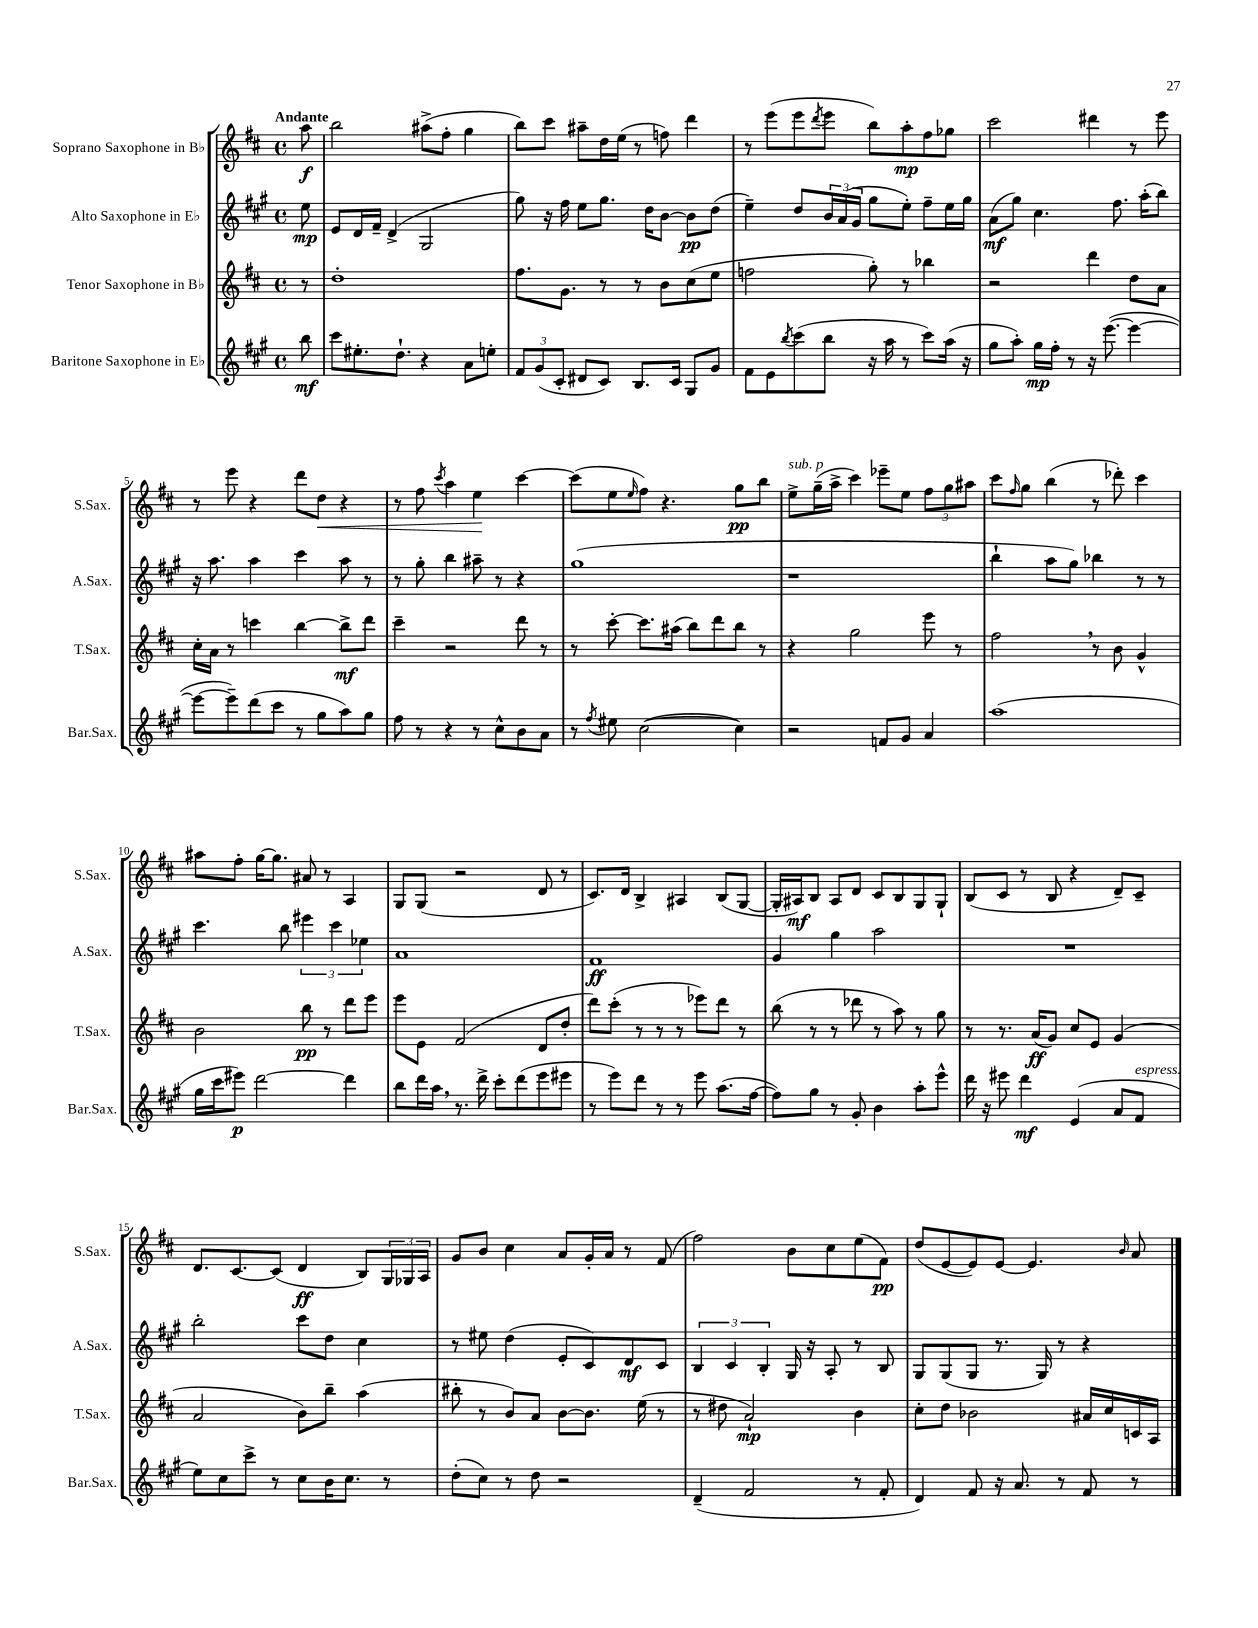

**kern	**dynam	**kern	**dynam	**kern	**dynam	**kern	**dynam
*part4	*part4	*part3	*part3	*part2	*part2	*part1	*part1
*staff4	*staff4	*staff3	*staff3	*staff2	*staff2	*staff1	*staff1
*I"Baritone Saxophone in E♭	*	*I"Tenor Saxophone in B♭	*	*I"Alto Saxophone in E♭	*	*I"Soprano Saxophone in B♭	*
*I'Bar.Sax.	*	*I'T.Sax.	*	*I'A.Sax.	*	*I'S.Sax.	*
*clefG2	*	*clefG2	*	*clefG2	*	*clefG2	*
*k[f#c#g#]	*	*k[f#c#]	*	*k[f#c#g#]	*	*k[f#c#]	*
*M4/4	*	*M4/4	*	*M4/4	*	*M4/4	*
*met(c)	*	*met(c)	*	*met(c)	*	*met(c)	*
=	=	=	=	=	=	=	=
!	!	!	!	!	!	!LO:TX:a:B:t=Andante	!
8bb\	mf	8r	.	8ee\	mp	8aa\	f
=1	=1	=1	=1	=1	=1	=1	=1
8ccc#\L	.	1dd'	.	8e/L	.	2bb\	.
8.ee#X'\	.	.	.	16d/L	.	.	.
.	.	.	.	16f#~/JJ	.	.	.
.	.	.	.	(4d^/	.	.	.
8.dd`\J	.	.	.	.	.	.	.
4r	.	.	.	2G#/	.	(8aa#X^\L	.
.	.	.	.	.	.	8ff#'\J	.
8a\L	.	.	.	.	.	4gg\	.
8een'\J	.	.	.	.	.	.	.
=2	=2	=2	=2	=2	=2	=2	=2
12f#/L	.	8.ff#\L	.	8gg#\)	.	8bb\L)	.
(12g#/	.	.	.	.	.	.	.
.	.	.	.	16r	.	8ccc#\J	.
12c#'/J	.	.	.	.	.	.	.
.	.	8.g\J	.	16ff#\	.	.	.
8d#X/L	.	.	.	8ee\L	.	8aa#X~\L	.
8c#/J)	.	8r	.	8.gg#\J	.	16dd\L	.
.	.	.	.	.	.	(16ee\JJ	.
8.B/L	.	8r	.	.	.	8r	.
.	.	.	.	16dd\KL	.	.	.
.	.	8b\L	.	[8b\J	.	8ffn\)	.
16c#/Jk	.	.	.	.	.	.	.
8G#/L	.	(8cc#\	.	8b\L]	pp	4ddd\	.
8g#/J	.	8ee\J	.	(8dd\J	.	.	.
=3	=3	=3	=3	=3	=3	=3	=3
8f#\L	.	2ffn\	.	4ee~\)	.	8r	.
8e\	.	.	.	.	.	(8eee\L	.
8qbb/	.	.	.	.	.	.	.
(8ccc#\	.	.	.	8dd/L	.	8eee\	.
.	.	.	.	.	.	8qddd/	.
8bb\J	.	.	.	24b/L	.	8eee\J	.
.	.	.	.	(24a/	.	.	.
.	.	.	.	24g#/JJ	.	.	.
16r	.	8gg'\)	.	8gg#\L	.	8bb\L)	.
16aa\	.	.	.	.	.	.	.
8r	.	8r	.	8ee'\J)	.	8aa'\	mp
8ccc#\L)	.	4bb-X\	.	8ff#~\L	.	8ff#\	.
(16aa\Jk	.	.	.	16ee\L	.	8gg-X\J	.
16r	.	.	.	16gg#\JJ	.	.	.
=4	=4	=4	=4	=4	=4	=4	=4
8gg#\L	.	2r	.	(8a\L	mf	2ccc#\	.
8aa'\J)	.	.	.	8gg#\J)	.	.	.
16gg#\LL	mp	.	.	4.cc#\	.	.	.
16ff#'\JJ	.	.	.	.	.	.	.
8r	.	.	.	.	.	.	.
16r	.	4ddd\	.	.	.	4ddd#X\	.
([8.eee\	.	.	.	.	.	.	.
.	.	.	.	8.ff#\	.	.	.
4eee\_	.	8dd\L	.	.	.	8r	.
.	.	.	.	(16aa'\KL	.	.	.
.	.	8a\J	.	8bb\J)	.	8eee\	.
!!LO:LB:g=z
=5	=5	=5	=5	=5	=5	=5	=5
8eee\L_	.	16cc#'\LL	.	16r	.	8r	.
.	.	16a\JJ	.	8.aa\	.	.	.
8eee~\])	.	8r	.	.	.	8eee\	.
(8ddd\	.	4cccn\	.	4aa\	.	4r	.
8ccc#\J	.	.	.	.	.	.	.
8r	.	[4bb\	.	4ccc#\	.	8ddd\L	.
!	!	!	!	!	!	!	!LO:HP:b
8gg#\L	.	.	.	.	.	8dd\J	<
8aa\)	.	8bb^\L]	mf	8aa\	.	4r	.
8gg#\J	.	8ddd\J	.	8r	.	.	.
=6	=6	=6	=6	=6	=6	=6	=6
8ff#\	.	4ccc#~\	.	8r	.	8r	.
8r	.	.	.	8gg#'\	.	8ff#\	.
.	.	.	.	.	.	8qccc#/	.
4r	.	2r	.	4bb\	.	4aa\	.
8r	.	.	.	8aa#X~\	.	4ee\	.
8cc#^^\L	.	.	.	8r	.	.	.
8b\	.	8ddd\	.	4r	.	[4ccc#\	[
8a\J	.	8r	.	.	.	.	.
=7	=7	=7	=7	=7	=7	=7	=7
8r	.	8r	.	(1gg#	.	(8ccc#\L]	.
8qff#/	.	.	.	.	.	.	.
8ee#X\	.	[8ccc#'\	.	.	.	8ee\	.
.	.	.	.	.	.	16qqee/	.
([2cc#\	.	8.ccc#\L]	.	.	.	8ff#\J)	.
.	.	.	.	.	.	4.r	.
.	.	(16aa#X\Jk	.	.	.	.	.
.	.	8bb\L)	.	.	.	.	.
.	.	8ddd\	.	.	.	.	.
4cc#\])	.	8bb\J	.	.	.	8gg\L	pp
.	.	8r	.	.	.	8bb\J	.
=8	=8	=8	=8	=8	=8	=8	=8
!	!	!	!	!	!	!LO:TX:a:i:t=sub. p	!
2r	.	4r	.	1r	.	8ee^\L	.
.	.	.	.	.	.	(16gg~\L	.
.	.	.	.	.	.	16aa^\JJ	.
.	.	2gg\	.	.	.	4ccc#\)	.
8fn/L	.	.	.	.	.	8eee-X~\L	.
8g#/J	.	.	.	.	.	8ee\J	.
4a/	.	8eee\	.	.	.	12ff#\L	.
.	.	.	.	.	.	12gg\	.
.	.	8r	.	.	.	.	.
.	.	.	.	.	.	12aa#X\J	.
=9	=9	=9	=9	=9	=9	=9	=9
(1aa	.	2ff#,\	.	4bb`\	.	8ccc#\L	.
.	.	.	.	.	.	16qqff#/	.
.	.	.	.	.	.	8gg\J	.
.	.	.	.	8aa\L	.	(4bb\	.
.	.	.	.	8gg#\J)	.	.	.
.	.	8r	.	4bb-X\	.	8r	.
.	.	8b\	.	.	.	8ddd-X'\)	.
.	.	4g^^/	.	8r	.	4ccc#\	.
.	.	.	.	8r	.	.	.
!!LO:LB:g=z
=10	=10	=10	=10	=10	=10	=10	=10
16gg#\LL	.	2b\	.	4.ccc#\	.	8aa#X\L	.
16ccc#\J	.	.	.	.	.	.	.
8eee#X\J)	p	.	.	.	.	8ff#'\J	.
[2ddd\	.	.	.	.	.	[16gg\KL	.
.	.	.	.	.	.	8.gg\J]	.
.	.	.	.	8bb\	.	.	.
.	.	8bb\	pp	6eee#X\	.	8a#X/	.
.	.	8r	.	.	.	8r	.
.	.	.	.	6ccc#\	.	.	.
4ddd\]	.	8ddd\L	.	.	.	4A/	.
.	.	.	.	6ee-X\	.	.	.
.	.	8eee\J	.	.	.	.	.
=11	=11	=11	=11	=11	=11	=11	=11
8bb\L	.	8eee\L	.	1a	.	8G/L	.
16ddd\L	.	8e\J	.	.	.	(8G/J	.
16aa,\JJ	.	.	.	.	.	.	.
8.r	.	(2f#/	.	.	.	2r	.
16ddd^\	.	.	.	.	.	.	.
8ccc#'\L	.	.	.	.	.	.	.
(8ddd\	.	.	.	.	.	.	.
8eee\	.	8d/L	.	.	.	8d/	.
8eee#X\J	.	8dd'/J	.	.	.	8r	.
=12	=12	=12	=12	=12	=12	=12	=12
8r	.	8ddd\L)	.	1f#	ff	8.c#/L)	.
8eee\L)	.	(8ccc#'\J	.	.	.	.	.
.	.	.	.	.	.	16d/Jk	.
8ddd\J	.	8r	.	.	.	4B^/	.
8r	.	8r	.	.	.	.	.
8r	.	8r	.	.	.	4A#X/	.
8eee\	.	8eee-X\L)	.	.	.	.	.
(8.aa\L	.	8ddd\J	.	.	.	(8B/L	.
.	.	8r	.	.	.	[8G/J	.
[16ff#\Jk	.	.	.	.	.	.	.
=13	=13	=13	=13	=13	=13	=13	=13
8ff#\L])	.	(8bb\	.	4g#/	.	16G'/LL]	.
.	.	.	.	.	.	16A#X/J)	mf
8gg#\J	.	8r	.	.	.	8B/J	.
8r	.	8r	.	4gg#\	.	8A#/L	.
8g#'/	.	8ddd-X\	.	.	.	8d/J	.
4b\	.	8r	.	2aa\	.	8c#/L	.
.	.	8aa\)	.	.	.	8B/	.
8aa'\L	.	8r	.	.	.	8G/	.
8eee^^\J	.	8gg\	.	.	.	8G`/J	.
=14	=14	=14	=14	=14	=14	=14	=14
16ddd\	.	8r	.	1r	.	(8B/L	.
16r	.	.	.	.	.	.	.
8eee#X\	.	8.r	.	.	.	8c#/J	.
4ddd\	mf	.	.	.	.	8r	.
.	.	(16a/KL	ff	.	.	.	.
.	.	8g/J)	.	.	.	8B/	.
(4e/	.	8cc#/L	.	.	.	4r	.
.	.	8e/J	.	.	.	.	.
8a/L	.	(4g/	.	.	.	8d~/L)	.
!LO:TX:a:i:t=espress.	!	!	!	!	!	!	!
8f#/J	.	.	.	.	.	8c#~/J	.
!!LO:LB:g=z
=15	=15	=15	=15	=15	=15	=15	=15
8ee\L)	.	2a/	.	2bb'\	.	8.d/L	.
8cc#\	.	.	.	.	.	.	.
.	.	.	.	.	.	[8.c#/	.
8ccc#^\J	.	.	.	.	.	.	.
8r	.	.	.	.	.	(8c#/J]	.
8cc#\L	.	8b\L)	.	8ccc#\L	.	4d/	ff
16b\K	.	8bb~\J	.	8dd\J	.	.	.
8.cc#\J	.	.	.	.	.	.	.
.	.	(4aa\	.	4cc#\	.	8B/L)	.
8r	.	.	.	.	.	24G/L	.
.	.	.	.	.	.	24G-X/	.
.	.	.	.	.	.	24A/JJ	.
=16	=16	=16	=16	=16	=16	=16	=16
(8dd'\L	.	8bb#X'\	.	8r	.	8g/L	.
8cc#\J)	.	8r	.	8ee#X\	.	8b/J	.
8r	.	8b/L)	.	(4dd\	.	4cc#\	.
8dd\	.	8a/J	.	.	.	.	.
2r	.	[8b\L	.	8e'/L	.	8a/L	.
.	.	8.b\J]	.	8c#/)	.	16g'/L	.
.	.	.	.	.	.	16a/JJ	.
.	.	.	.	8d/	mf	8r	.
.	.	(16ee\	.	.	.	.	.
.	.	8r	.	8c#/J	.	(8f#/	.
=17	=17	=17	=17	=17	=17	=17	=17
(4d~/	.	8r	.	6B/	.	2ff#\)	.
.	.	8dd#X\	.	.	.	.	.
.	.	.	.	6c#/	.	.	.
2f#/	.	2a`/)	mp	.	.	.	.
.	.	.	.	6B'/	.	.	.
.	.	.	.	16G#/	.	8b\L	.
.	.	.	.	16r	.	.	.
.	.	.	.	8A'/	.	8cc#\	.
8r	.	4b\	.	8r	.	(8ee\	.
8f#'/	.	.	.	8B/	.	8f#\J)	pp
=18	=18	=18	=18	=18	=18	=18	=18
4d/)	.	8cc#'\L	.	8G#/L	.	(8dd/L	.
.	.	8dd\J	.	(8G#/	.	[8e/	.
8f#/	.	2b-X\	.	8G#/J	.	8e/])	.
16r	.	.	.	8.r	.	[8e/J	.
8.a/	.	.	.	.	.	.	.
.	.	.	.	.	.	4.e/]	.
.	.	.	.	16G#/)	.	.	.
8r	.	.	.	8r	.	.	.
8f#/	.	16a#X/LL	.	4r	.	.	.
.	.	16cc#/	.	.	.	.	.
.	.	.	.	.	.	16qqb/	.
8r	.	16cn/	.	.	.	8a/	.
.	.	16A/JJ	.	.	.	.	.
==	==	==	==	==	==	==	==
*-	*-	*-	*-	*-	*-	*-	*-
